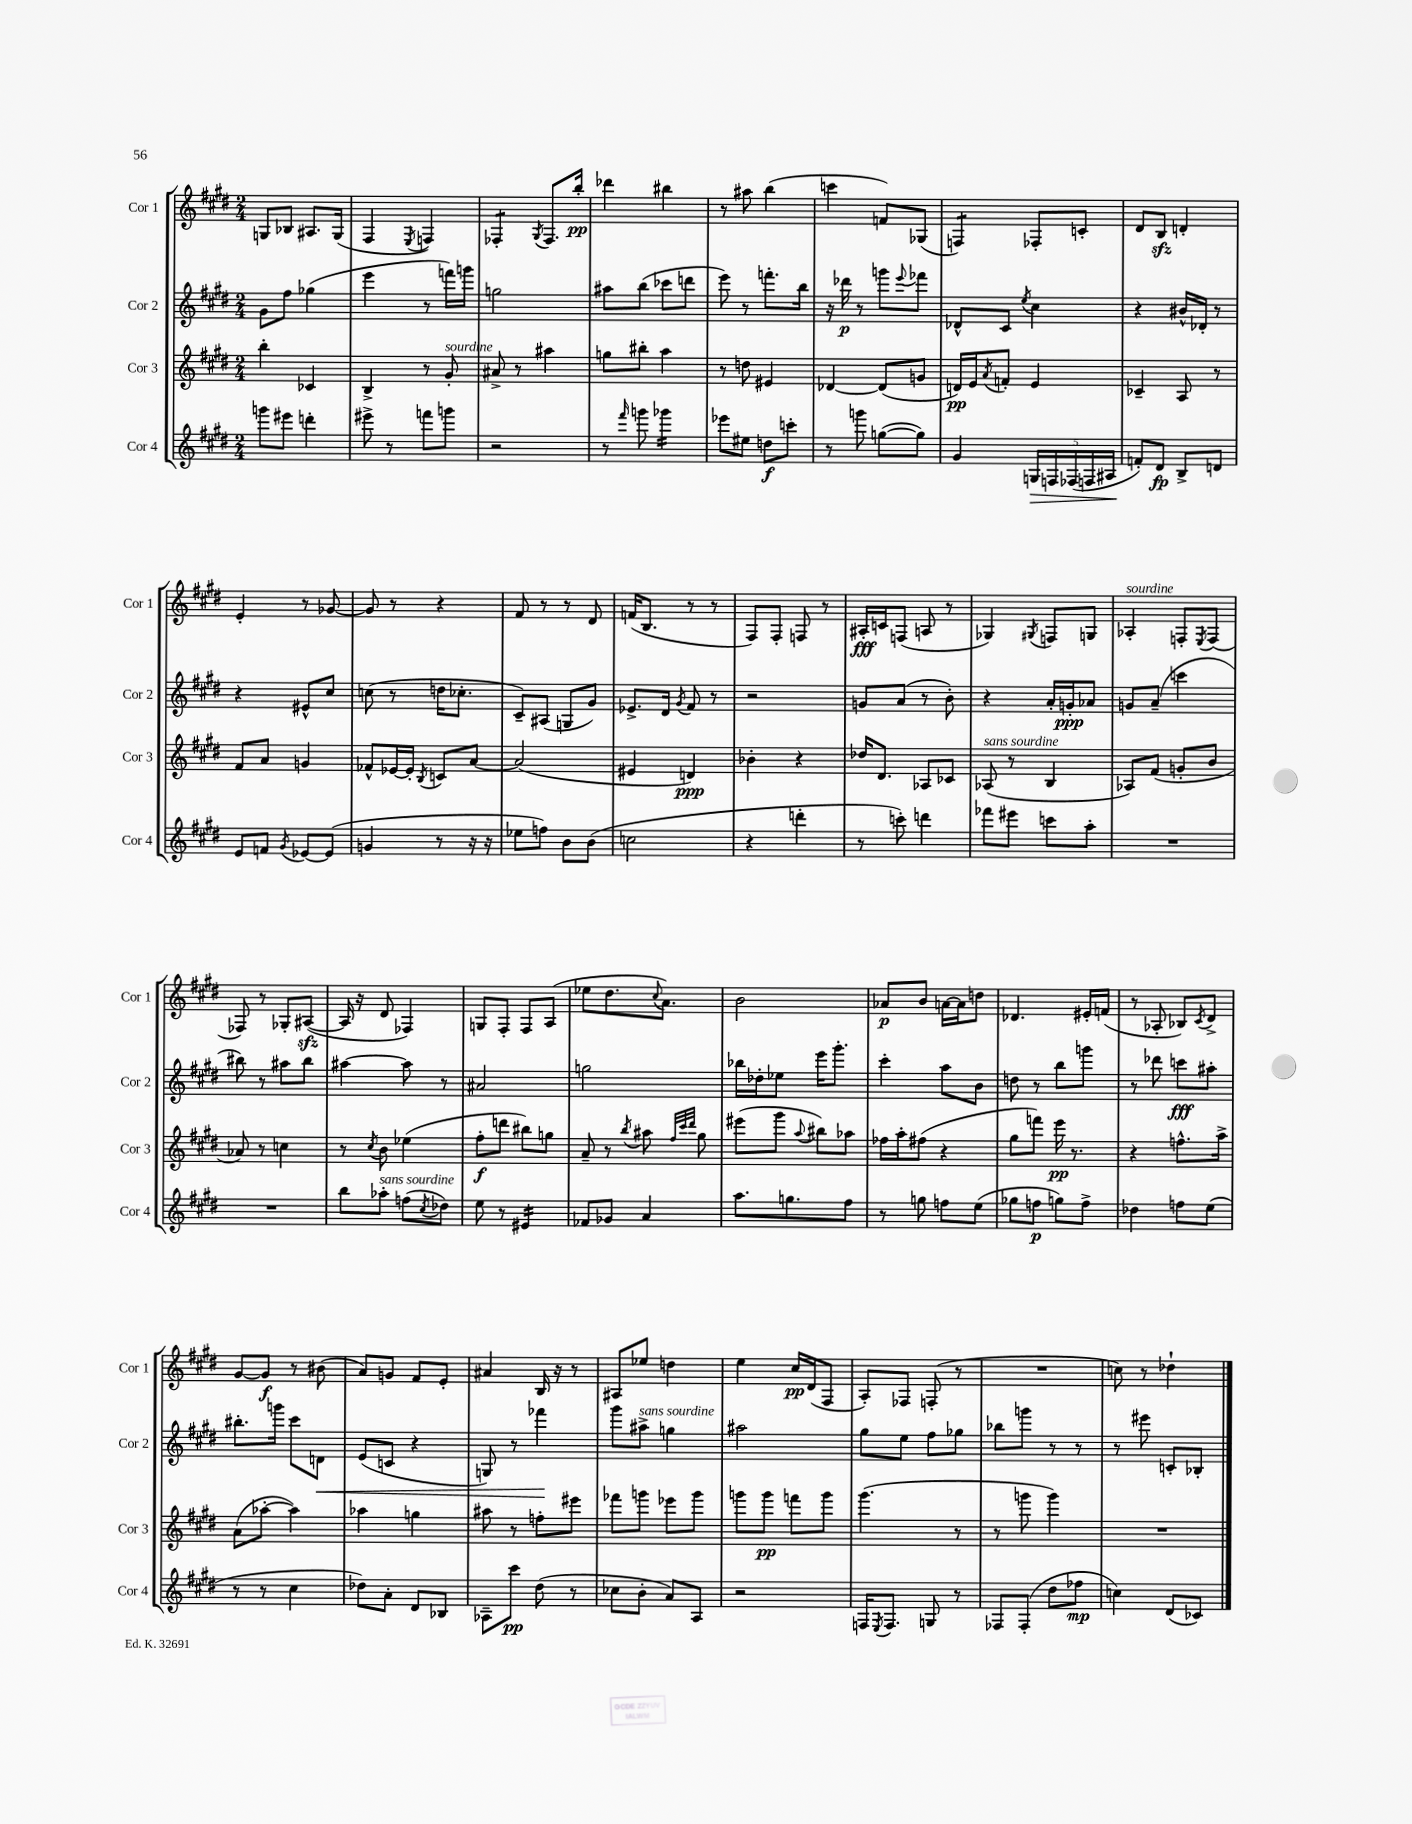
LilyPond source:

<<
\new StaffGroup <<
\new Staff = "s0" \with { instrumentName = "Cor 1" shortInstrumentName = "Cor 1" } {
    \clef treble \key e \major \numericTimeSignature \time 2/4
    g8 bes8 ais8. g16( |
    fis4 \acciaccatura { e8 } f4) |
    fes4:8-. \acciaccatura { gis8 } fes8. b''16-.\pp |
    des'''4 bis''4 |
    r8 ais''8 b''4( |
    c'''4 f'8) ges8( |
    f4:8) fes8-. c'8-. |
    dis'8 b8\sfz d'4-. |
    e'4-. r8 ges'8~ |
    ges'8 r8 r4 |
    fis'8 r8 r8 dis'8 |
    f'16( b8. r8 r8 |
    fis8) fis8-. f8 r8 |
    ais16-.\fff c'16 f8( a8 r8 |
    ges4) \acciaccatura { gis8 } f8 g8 |
    aes4-.^\markup { \italic "sourdine" } f8-. \acciaccatura { e8 } f8( |
    fes8) r8 ges8-. ais8~\sfz( |
    ais16 r16 dis'8 fes4) |
    g8 fis8-. fis8 a8( |
    ees''8 dis''8. \appoggiatura { cis''8 } a'8.) |
    b'2 |
    aes'8\p b'8 a'16~ a'16 d''8 |
    des'4. eis'16-. f'16( |
    r8 aes8-. bes8) \acciaccatura { cis'8 } dis'8-> |
    gis'8~ gis'8\f r8 bis'8( |
    a'8) g'8 fis'8 e'8-. |
    ais'4 b16 r16 r8 |
    ais8 ees''8 d''4 |
    e''4 cis''16\pp dis'16( fis8 |
    a8-.) fes8 f8-.( r8 |
    R2 |
    c''8) r8 des''4-! \bar "|." |
}
\new Staff = "s1" \with { instrumentName = "Cor 2" shortInstrumentName = "Cor 2" } {
    \clef treble \key e \major \numericTimeSignature \time 2/4
    gis'8 fis''8 ges''4( |
    e'''4 r8 f'''16) g'''16 |
    g''2 |
    ais''8 b''8( ces'''8 d'''8 |
    e'''8) r8 f'''8.-. b''16 |
    r16 des'''16\p r8 g'''8 \appoggiatura { e'''8 } fes'''8 |
    des'8-^ cis'8 \acciaccatura { e''8 } cis''4 |
    r4 bis'16-^ des'16-. r8 |
    r4 eis'8-^ cis''8 |
    c''8( r8 d''16 ces''8.-. |
    cis'8--) ais8( g8 gis'8) |
    ees'8.-> dis'16 \acciaccatura { gis'8 } fis'8 r8 |
    r2 |
    g'8 a'8( r8 b'8-.) |
    r4 a'16-. g'16-.\ppp aes'8 |
    g'8 a'8--( c'''4 |
    bis''8) r8 ais''8 bis''8 |
    ais''4~ ais''8 r8 |
    ais'2 |
    g''2 |
    bes''16 des''16-. ees''8 e'''16 gis'''8.-. |
    cis'''4-. a''8 b'8 |
    d''8 r8 b''8 g'''8 |
    r8 des'''8 c'''8\fff ais''8-. |
    bis''8.-. g'''16 cis'''8 d'8\< |
    e'8( c'8 r4 |
    g8) r8 fes'''4\! |
    gis'''8 ais''8->^\markup { \italic "sans sourdine" } g''4 |
    ais''2 |
    gis''8 e''8 fis''8 ges''8 |
    bes''8 g'''8 r8 r8 |
    r8 eis'''8 c'8-. bes8-. \bar "|." |
}
\new Staff = "s2" \with { instrumentName = "Cor 3" shortInstrumentName = "Cor 3" } {
    \clef treble \key e \major \numericTimeSignature \time 2/4
    b''4-. ces'4 |
    b4-> r8 gis'8-.^\markup { \italic "sourdine" } |
    ais'8-> r8 ais''4 |
    g''8 bis''8-. a''4 |
    r8 d''8 eis'4 |
    des'4~ des'8( g'8 |
    d'16\pp) e'16 \acciaccatura { a'8 } f'8-. e'4 |
    ces'4-- a8 r8 |
    fis'8 a'8 g'4 |
    fes'8-^ ees'16~ ees'16-. \acciaccatura { b8 } c'8 a'8~ |
    a'2( |
    eis'4 d'4\ppp) |
    bes'4-. r4 |
    des''16 dis'8. aes8 ces'8 |
    aes8^\markup { \italic "sans sourdine" }( r8 b4 |
    aes8) fis'8( g'8-. b'8 |
    aes'8) r8 c''4 |
    r8 \acciaccatura { cis''8 } b'8 ees''4( |
    fis''8-.\f d'''8 bis''8) g''8 |
    a'8-- r8 \acciaccatura { b''8 } ais''8 \grace { fis''32 cis'''32 dis'''32 } gis''8 |
    eis'''8( gis'''8 \appoggiatura { a''8 } bis''8) aes''8 |
    fes''16 a''16-. fis''8( r4 |
    gis''8 f'''8) e'''16\pp r8. |
    r4 f''8.-^ a''16-> |
    a'8( aes''8~-. aes''4) |
    aes''4 g''4 |
    ais''8 r8 f''8-. eis'''8 |
    fes'''8 g'''8 ees'''8 g'''8 |
    g'''8 g'''8\pp f'''8 g'''8 |
    gis'''4.( r8 |
    r8 g'''8 g'''4) |
    R2 \bar "|." |
}
\new Staff = "s3" \with { instrumentName = "Cor 4" shortInstrumentName = "Cor 4" } {
    \clef treble \key e \major \numericTimeSignature \time 2/4
    g'''8 eis'''8 d'''4-. |
    eis'''8-> r8 f'''8 g'''8 |
    r2 |
    r8 \grace { fis'''16 } g'''8 ges'''4:16 |
    ees'''8 eis''8 d''8\f c'''8-. |
    r8 g'''8 g''8~( g''8) |
    gis'4 \tuplet 5/4 { g16\> f16 fes16( f16 ais16 } |
    f'8-.\!) dis'8\fp b8-> d'8 |
    e'8 f'8 \acciaccatura { gis'8 } ees'8~ ees'8( |
    g'4 r8 r16 r16 |
    ees''8 f''8) b'8 b'8( |
    c''2 |
    r4 d'''4-. |
    r8 c'''8-.) d'''4 |
    fes'''8 eis'''8 c'''8 a''8-. |
    R2 |
    R2 |
    b''8 aes''8-.^\markup { \italic "sans sourdine" } f''8( \acciaccatura { cis''8 } des''8) |
    e''8 r8 eis'4:16 |
    fes'8 ges'8 a'4 |
    a''8. g''8. fis''8 |
    r8 g''8 f''8 e''8( |
    ges''8 f''8\p g''8) f''8-> |
    des''4 f''8 e''8( |
    r8 r8 cis''4 |
    des''8) a'8-. dis'8 bes8 |
    aes8-- cis'''8\pp dis''8( r8 |
    ces''8 b'8-. a'8) a8 |
    r2 |
    f16 \acciaccatura { e8 } f8. g8 r8 |
    fes8 fes8-.( dis''8 fes''8\mp |
    c''4) dis'8( ces'8) \bar "|." |
}
>>
>>
\layout { \context { \Score \remove "Bar_number_engraver" } }
